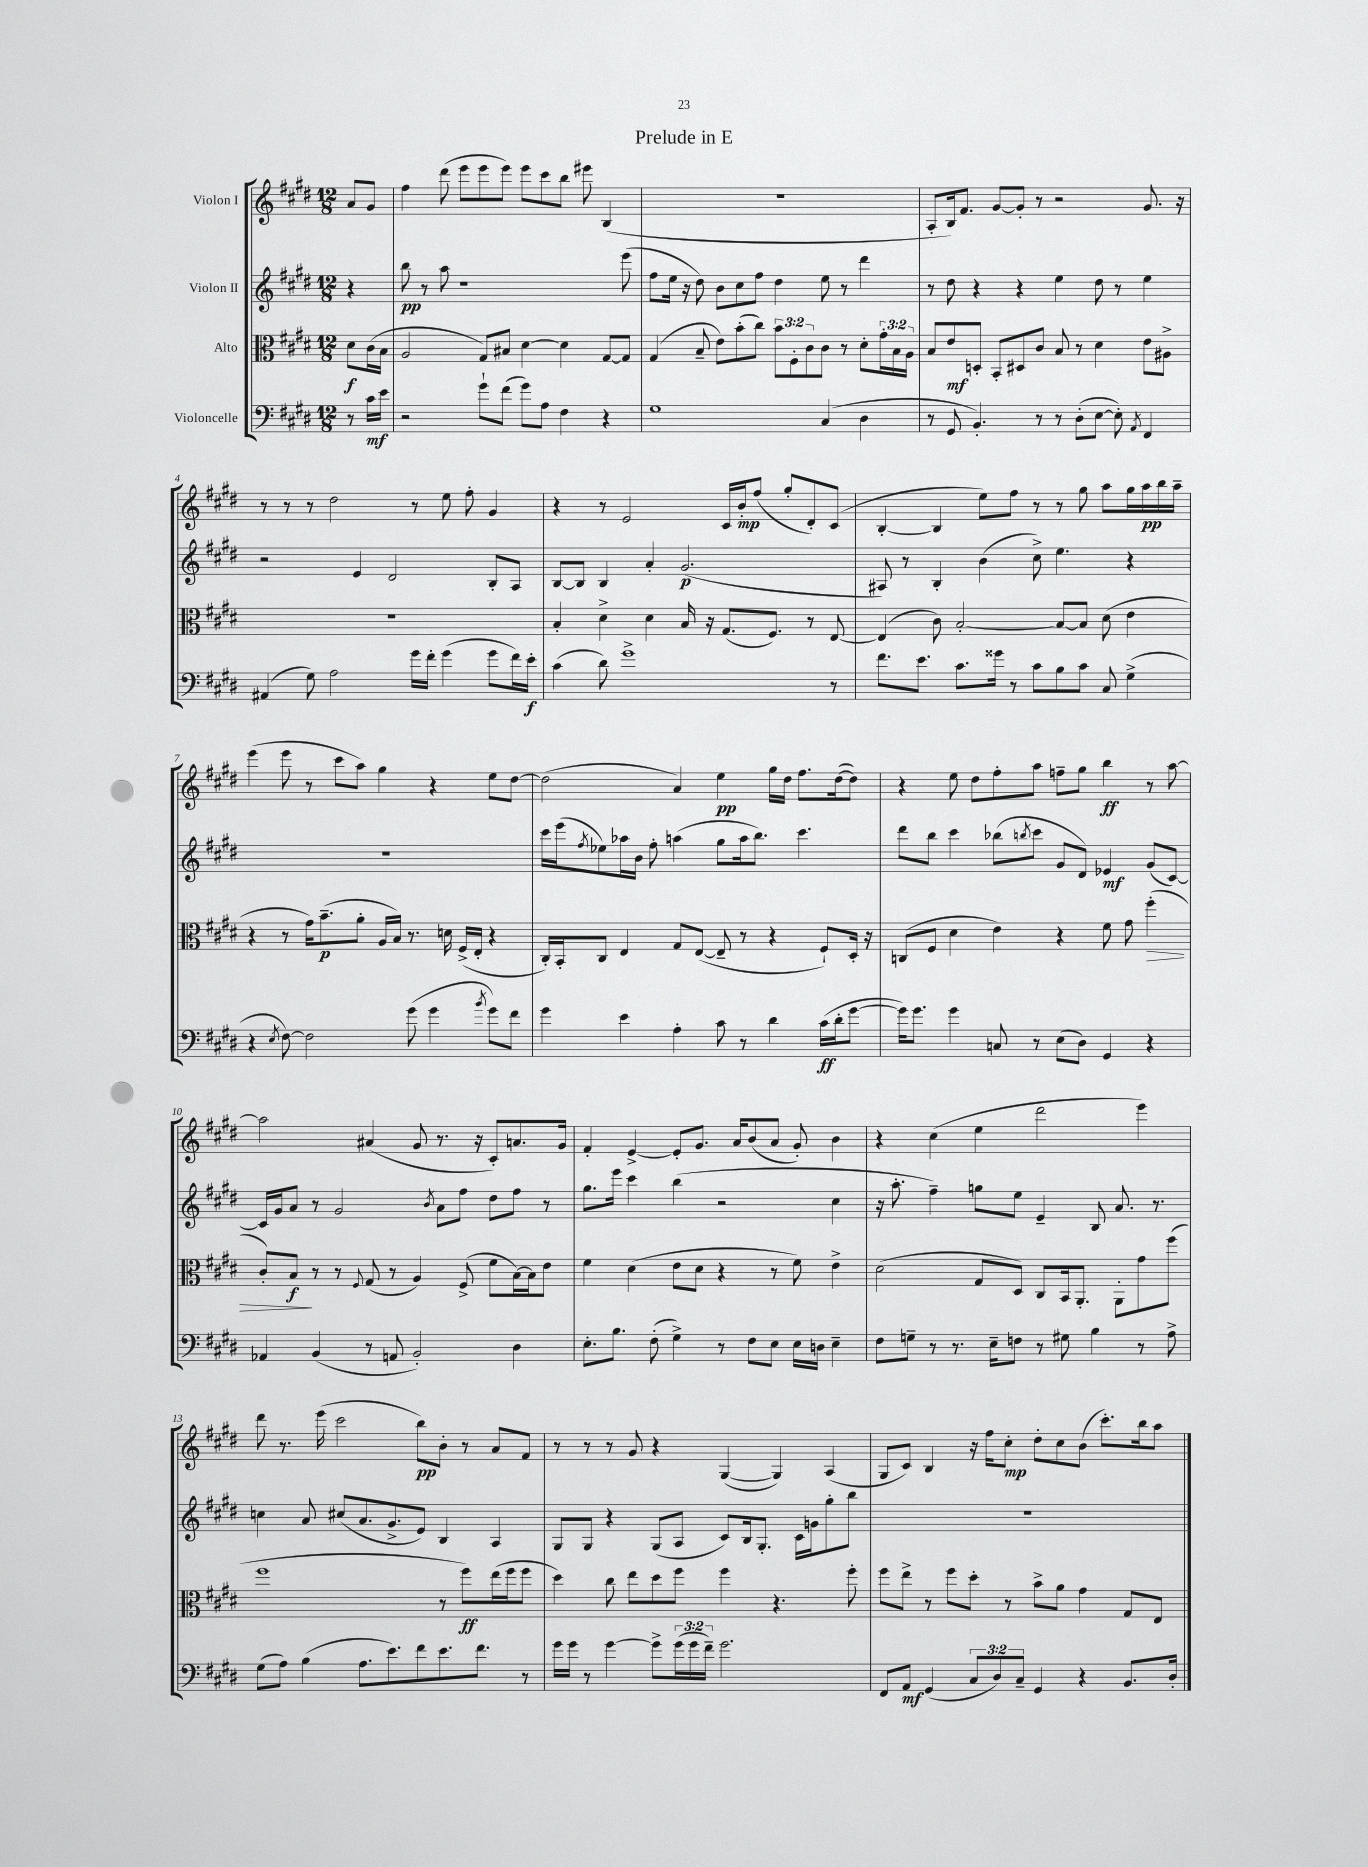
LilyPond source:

\header { title = "Prelude in E" }
<<
\new StaffGroup <<
\new Staff = "s0" \with { instrumentName = "Violon I" } {
    \clef treble \key e \major \numericTimeSignature \time 12/8 \partial 4
    a'8 gis'8 |
    fis''4 dis'''8( e'''8 e'''8 e'''8) e'''8 cis'''8 b''8 eis'''8 b4( |
    R1. |
    a8-. b16) fis'8. gis'8~ gis'8-. r8 r2 gis'8. r16 |
    r8 r8 r8 dis''2 r8 e''8 fis''8-. gis'4 |
    r4 r8 e'2 cis'16 b'16-.\mp fis''8( gis''8-. dis'8-.) cis'8( |
    b4~-. b4 e''8) fis''8 r8 r8 gis''8 a''8 gis''16 a''16\pp b''16 a''16-- |
    e'''4( e'''8 r8 cis'''8 a''8) gis''4 r4 e''8 dis''8~ |
    dis''2( a'4) e''4\pp gis''16 dis''16 fis''8. dis''16~( dis''8) |
    r4 e''8 dis''8 fis''8-. a''8 f''8-- gis''8 b''4\ff r8 a''8~ |
    a''2 ais'4( gis'8 r8. r16 cis'8-.) a'8. gis'16 |
    fis'4-. e'4~-> e'8-. gis'8. a'16 b'8( a'8 gis'8-.) b'4 |
    r4 cis''4( e''4 dis'''2 e'''4) |
    dis'''8 r8. e'''16( cis'''2 b''8\pp) b'8-. r8 a'8 fis'8 |
    r8 r8 r8 gis'8 r4 gis4~( gis4) a4( |
    gis8 cis'8) b4 r16 fis''16 cis''8-.\mp dis''8-. cis''8 b'8( cis'''8.-.) b''16 a''8 \bar "|." |
}
\new Staff = "s1" \with { instrumentName = "Violon II" } {
    \clef treble \key e \major \numericTimeSignature \time 12/8 \partial 4
    r4 |
    b''8\pp r8 a''8 r1 e'''8( |
    fis''8 e''16 r16 dis''8) b'8 cis''8 fis''8 dis''4 e''8 r8 dis'''4 |
    r8 dis''8 r4 r4 e''4 dis''8 r8 e''4 |
    r2 e'4 dis'2 b8-. a8 |
    b8~ b8 b4 a'4-. gis'2.\p( |
    ais8) r8 b4-. b'4( cis''8->) e''4. r4 |
    R1. |
    cis'''16 e'''16( \acciaccatura { fis''8 } ees''8) aes''16 b'16 fis''8-. a''4( gis''8 a''16 b''8.) cis'''4. |
    dis'''8 b''8 cis'''4 bes''8( \acciaccatura { b''8 } cis'''8 gis'8 dis'8) ees'4\mf gis'8( cis'8~) |
    cis'16 gis'16 a'8 r8 gis'2 \acciaccatura { b'8 } a'8 fis''8 dis''8 fis''8 r8 |
    gis''8. e'''16 cis'''4 b''4( r2 cis''4 |
    r16 a''8.-. fis''4--) g''8 e''8 e'4-- b8 a'8. r8. |
    c''4 a'8 cis''8( a'8. gis'8.-> e'8) b4 a4 |
    gis8 gis8 r4 gis8( a8 cis'8) b16 gis8.-. cis'16 g'16 gis''8-. b''8 |
    R1. \bar "|." |
}
\new Staff = "s2" \with { instrumentName = "Alto" } {
    \clef alto \key e \major \numericTimeSignature \time 12/8 \override Staff.TupletNumber.text = #tuplet-number::calc-fraction-text \partial 4
    dis'8\f cis'16( b16 |
    a2 gis8) bis8 dis'4~ dis'4 gis8~ gis8 |
    gis4( b8-- e'8) b'8-.( cis''8) \tuplet 3/2 { b'8 fis8-. cis'8 } cis'8 r8 dis'8-. \tuplet 3/2 { gis'16-. b16 a16 } |
    b8 e'8\mf d8-. b,8-. dis8 cis'8 b8 r8 dis'4 e'8 ais8-> |
    R1. |
    b4-. dis'4-> dis'4 b16 r16 gis8.( fis8.) r8 e8~ |
    e4( cis'8) b2~-. b8~ b8 dis'8( e'4 |
    r4 r8 gis'16) b'8.--\p( a'8-. a16 b16) r8. d'16 fis16->( e16-. r4 |
    cis16-.) b,16-. cis8 e4 gis8 e8~( e8-- r8 r4 fis8-!) dis16-. r16 |
    c8( fis8 dis'4 e'4) r4 fis'8 gis'8 fis''4-.\>( |
    cis'8-.) b8\f\! r8 r8 \appoggiatura { fis8 } gis8( r8 a4) fis8->( fis'8 b16~) b16 e'8 |
    fis'4 dis'4( e'8 dis'8 r4 r8 fis'8) e'4-> |
    dis'2( gis8 dis8) cis8 b,16 a,8.-. a,8-. gis'8 fis''8( |
    fis''1 r8 fis''8\ff) e''16( fis''16 fis''8 |
    dis''4) cis''8 e''8 dis''8 fis''8 fis''4 r4. fis''8-. |
    fis''8 e''8-> r8 fis''8 dis''8-. r8 b'8-> a'8 gis'4 gis8 e8 \bar "|." |
}
\new Staff = "s3" \with { instrumentName = "Violoncelle" } {
    \clef bass \key e \major \numericTimeSignature \time 12/8 \override Staff.TupletNumber.text = #tuplet-number::calc-fraction-text \partial 4
    r8 cis'16\mf e'16 |
    r2 gis'8-! fis'8( gis'8) a8 fis4 r4 |
    gis1 cis4( dis4 |
    r8 gis,8 b,4.-.) r8 r8 dis8-.( e8~ e8-.) \acciaccatura { a,8 } fis,4 |
    ais,4( gis8) a2 gis'16 fis'16-. gis'4( gis'8 fis'16) e'16-.\f |
    cis'4( dis'8) gis'1-> r8 |
    fis'8. e'8. cis'8. gisis'16 r8 cis'8 b8 cis'8 cis8 gis4->( |
    r4 \acciaccatura { e8 } fis8~) fis2 gis'8( gis'4 \acciaccatura { b'8 } gis'8) fis'8 |
    gis'4 e'4 a4-. cis'8 r8 dis'4 cis'16\ff( dis'16-. gis'8~ |
    gis'16) gis'8. gis'4 c8 r8 e8( dis8) gis,4 r4 |
    aes,4 b,4( r8 a,8 b,2-.) dis4 |
    e8.-. b8. fis8-.( gis4->) r8 fis8 e8 e16 d16 e4-- |
    fis8 g8-- r8 r8. e16-- f8 r8 gis8 b4 r8 a8-> |
    gis8( a8) b4( a8. e'8.) fis'8 e'8. fis'8. r8 |
    gis'16 gis'16 r8 gis'4~ gis'8-> \tuplet 3/2 { gis'16( gis'16 fis'16--) } gis'2. |
    fis,8 a,8\mf gis,4( \tuplet 3/2 { cis8 dis8) cis8-- } gis,4 r4 b,8. dis16-. \bar "|." |
}
>>
>>
